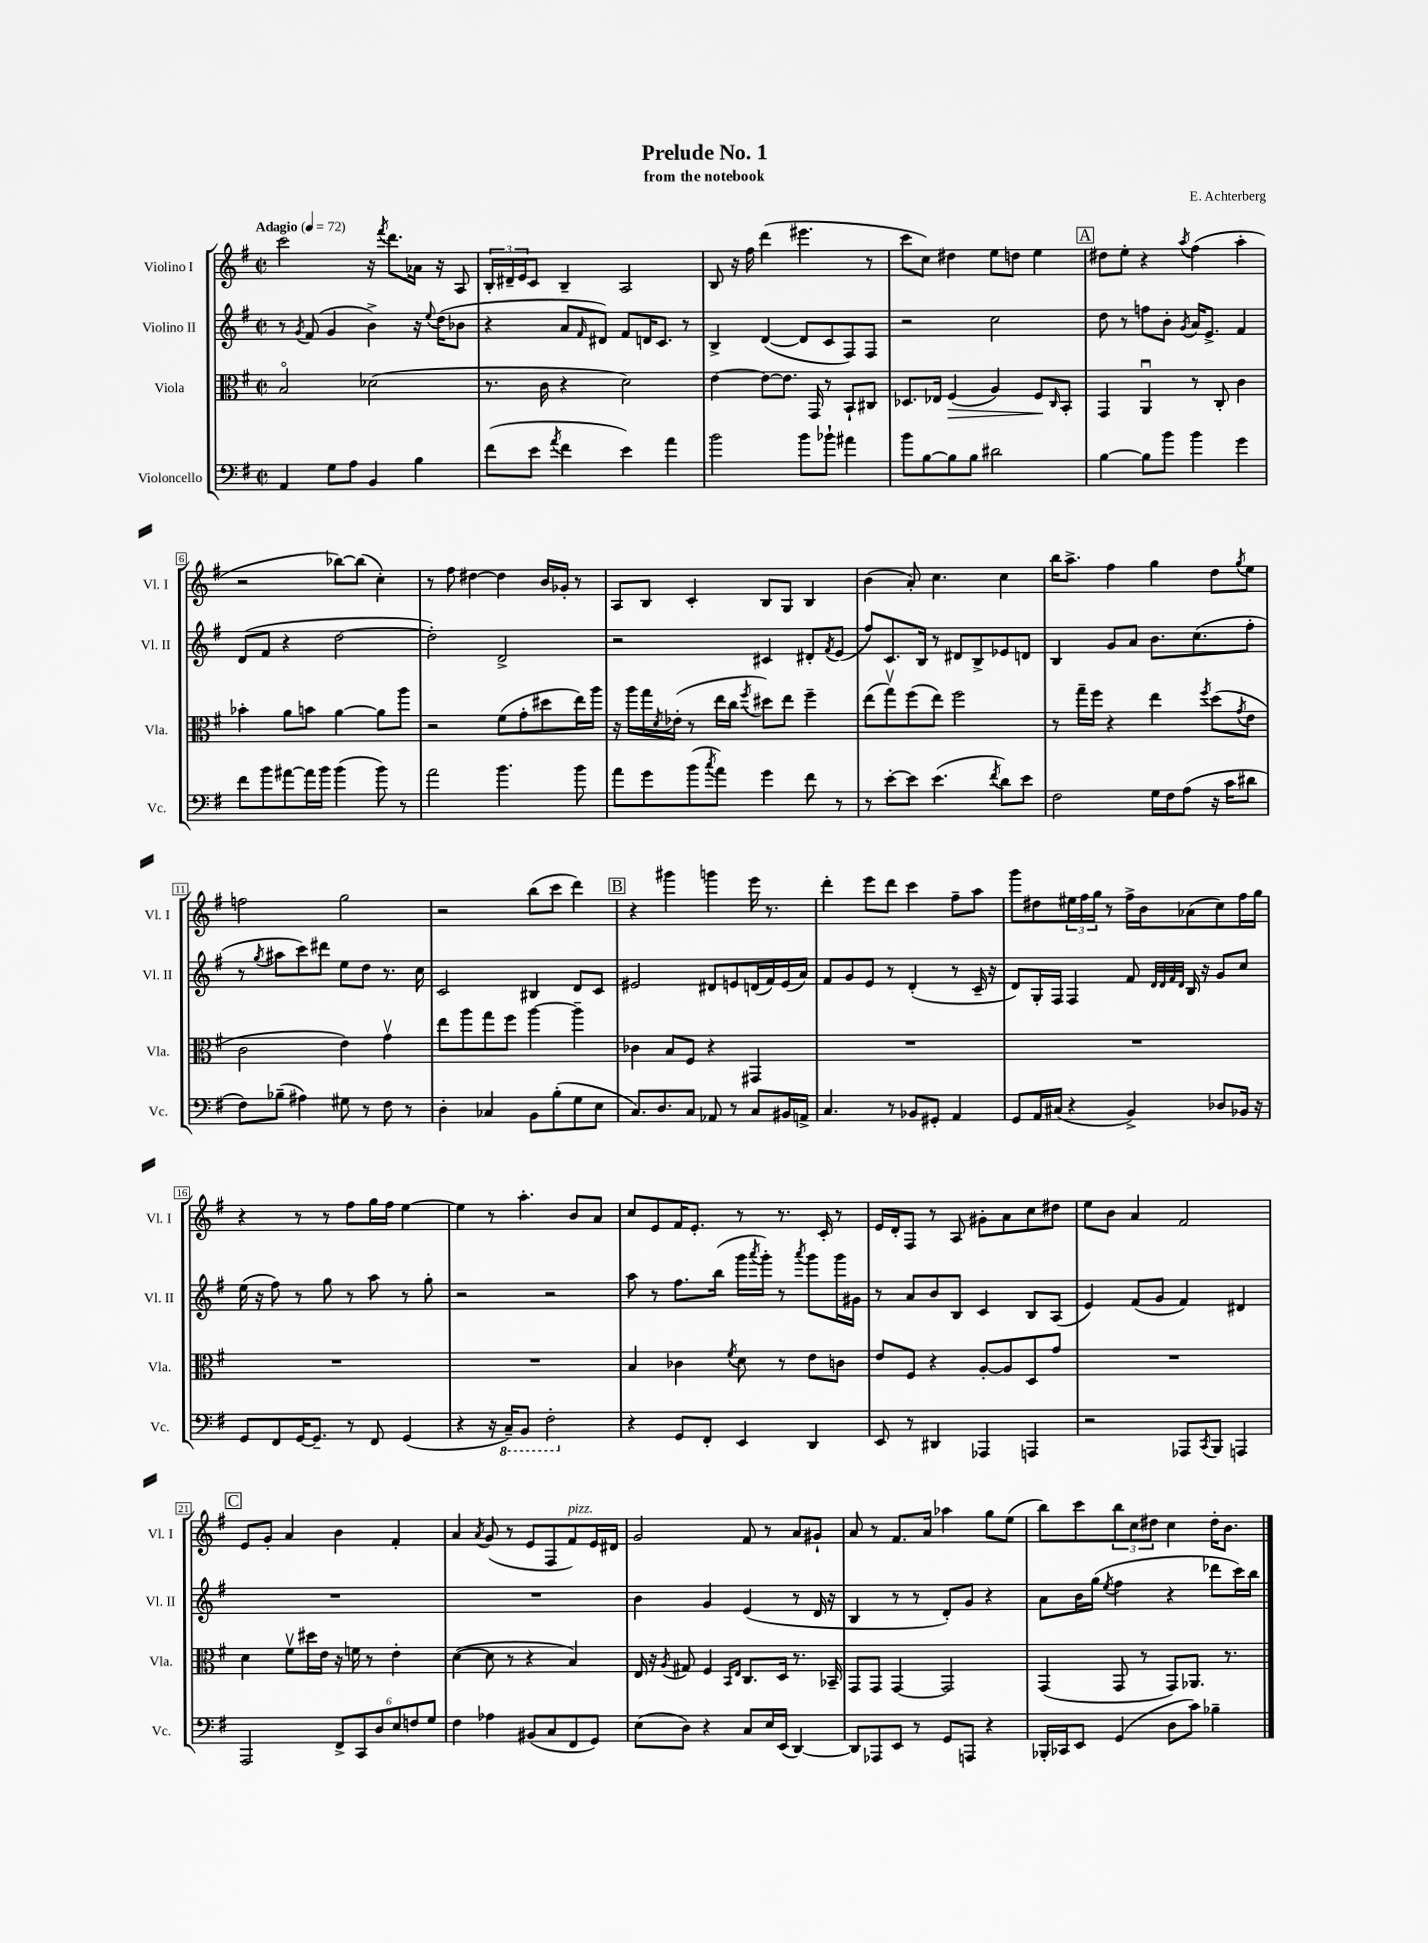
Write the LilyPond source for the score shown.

\header { title = "Prelude No. 1" composer = "E. Achterberg" subtitle = "from the notebook" }
<<
\new StaffGroup <<
\new Staff = "s0" \with { instrumentName = "Violino I" shortInstrumentName = "Vl. I" } {
    \clef treble \key g \major \defaultTimeSignature \time 2/2 \tempo "Adagio" 4 = 72
    c'''2 r16 \acciaccatura { fis'''8 } d'''8. aes'16 r16 a8 |
    \tuplet 3/2 { b16-. dis'16-- e'16 } c'8 b4-- a2 |
    b8 r16 fis''16 d'''4( eis'''4. r8 |
    c'''8 c''8) dis''4 e''8 d''8 e''4 |
    \mark \markup { \box "A" } dis''8 e''8-. r4 \acciaccatura { a''8 } fis''4( a''4-. |
    r2 bes''8~) bes''8( c''4-.) |
    r8 fis''8 dis''4~ dis''4 b'16 ges'16-. r8 |
    a8 b8 c'4-. b8 g8 b4 |
    b'4( a'8-.) c''4. c''4 |
    b''16 a''8.-> fis''4 g''4 d''8 \acciaccatura { g''8 } e''8 |
    f''2 g''2 |
    r2 b''8( c'''8 d'''4) |
    \mark \markup { \box "B" } r4 gis'''4 g'''4 e'''16 r8. |
    d'''4-. e'''8 d'''8 c'''4 fis''8-- a''8 |
    g'''8 dis''8 \tuplet 3/2 { eis''16 fis''16 g''16 } r8 fis''16-> b'16 aes'8( c''8) fis''16 g''16 |
    r4 r8 r8 fis''8 g''16 fis''16 e''4~ |
    e''4 r8 a''4.-. b'8 a'8 |
    c''8 e'8 fis'16 e'8.-. r8 r8. c'16-. r8 |
    e'16 d'16-. fis8 r8 a8 gis'8-. a'8 c''8 dis''8 |
    e''8 b'8 a'4 fis'2 |
    \mark \markup { \box "C" } e'8 g'8-. a'4 b'4 fis'4-. |
    a'4 \acciaccatura { a'8 } g'8( r8 e'8 fis8 fis'8^\markup { \italic "pizz." }) e'16 dis'16 |
    g'2 fis'8 r8 a'8 gis'8-! |
    a'8 r8 fis'8. a'16 aes''4 g''8 e''8( |
    b''8) c'''8 \tuplet 3/2 { b''8 c''8 dis''8 } c''4 dis''16-. b'8. \bar "|." |
}
\new Staff = "s1" \with { instrumentName = "Violino II" shortInstrumentName = "Vl. II" } {
    \clef treble \key g \major \defaultTimeSignature \time 2/2
    r8 \acciaccatura { g'8 } fis'8( g'4 b'4->) r16 \appoggiatura { e''8 } d''16( bes'8 |
    r4 a'8 \grace { fis'16 } dis'8) fis'8 d'16 c'8. r8 |
    b4-> d'4~( d'8 c'8 fis8) fis8 |
    r2 c''2 |
    \mark \markup { \box "A" } d''8 r8 f''8 b'8-. \acciaccatura { g'8 } a'16 e'8.-> fis'4 |
    d'8( fis'8 r4 d''2~ |
    d''2-.) d'2-> |
    r2 cis'4 dis'8-. \acciaccatura { fis'8 } e'8( |
    fis''8) c'8. b16 r8 dis'8 b8-> ees'8 d'8 |
    b4 g'8 a'8 b'8. c''8.( fis''8-. |
    r8 \acciaccatura { g''8 } ais''8 c'''8) dis'''8 e''8 d''8 r8. c''16 |
    c'2 bis4 d'8 c'8 |
    \mark \markup { \box "B" } eis'2 dis'8 e'8 d'16( fis'16) e'16( a'16) |
    fis'8 g'8 e'8 r8 d'4-.( r8 c'16-- r16 |
    d'8) g16-. fis16 fis4 fis'8 \grace { d'32 d'32 fis'32 d'32 } b16 r16 g'8 c''8 |
    e''16( r16 fis''8) r8 g''8 r8 a''8 r8 g''8-. |
    r2 r2 |
    a''8 r8 fis''8. b''16( g'''16 \acciaccatura { a'''8 } g'''16-.) r8 \acciaccatura { a'''8 } g'''8 g'''16 gis'16 |
    r8 a'8 b'8 b8 c'4 b8 a8( |
    e'4) fis'8( g'8 fis'4) dis'4 |
    \mark \markup { \box "C" } R1 |
    R1 |
    b'4 g'4 e'4( r8 d'16 r16 |
    b4 r8 r8 d'8-.) g'8 r4 |
    a'8 b'16 g''16( \acciaccatura { e''8 } fis''4 r4 des'''8 c'''16) b''16 \bar "|." |
}
\new Staff = "s2" \with { instrumentName = "Viola" shortInstrumentName = "Vla." } {
    \clef alto \key g \major \defaultTimeSignature \time 2/2
    b2\flageolet des'2( |
    r8. c'16 r4 d'2) |
    e'4~ e'8~ e'8. g,16 r8 b,8-! cis8 |
    des8. ees16 fis4\>( a4) fis8\! \grace { c16 } b,8-. |
    \mark \markup { \box "A" } g,4 a,4\downbow r8 c8-. c'4 |
    bes'4-. a'8 b'8 a'4~ a'8 a''8 |
    r2 fis'8( g'8-. dis''8 e''16) a''16 |
    r16 a''16 g''16 \acciaccatura { d'8 } ees'16-.( r8 e''16 c''16 \acciaccatura { fis''8 } dis''8) e''8 fis''4-- |
    e''8( g''8\upbow) fis''8( e''8) fis''2 |
    r8 g''16-- fis''16 r4 e''4 \acciaccatura { fis''8 } d''8( \acciaccatura { g'8 } e'8 |
    c'2 e'4) g'4\upbow |
    e''8 a''8 g''8 fis''8 a''4~ a''4-- |
    \mark \markup { \box "B" } ces'4 b8 fis8 r4 gis,4 |
    R1 |
    R1 |
    R1 |
    R1 |
    b4 ces'4 \acciaccatura { fis'8 } d'8 r8 e'8 c'8 |
    e'8 fis8 r4 a8~-. a8 d8 g'8 |
    R1 |
    \mark \markup { \box "C" } d'4 fis'8\upbow dis''16 e'16 r16 f'16 r8 e'4-. |
    d'4~( d'8 r8 r4 b4) |
    e16 r16 \acciaccatura { a8 } gis8 fis4 \grace { b,16 e16 } c8. d16 r8. bes,16-- |
    g,8 g,8 g,4~ g,2 |
    g,4( g,8 r8 g,8) aes,8. r8. \bar "|." |
}
\new Staff = "s3" \with { instrumentName = "Violoncello" shortInstrumentName = "Vc." } {
    \clef bass \key g \major \defaultTimeSignature \time 2/2
    a,4 g8 a8 b,4 b4 |
    fis'8( e'8 \acciaccatura { a'8 } fis'4 e'4) a'4 |
    b'2 b'8 bes'8-! ais'4 |
    b'8 b8~ b8 b8 dis'2 |
    \mark \markup { \box "A" } b4~ b8 b'8 b'4 g'4 |
    fis'8 b'8 ais'8~ ais'16 b'16 b'4( b'8) r8 |
    a'2 b'4. b'8 |
    a'8 g'8 b'8( \acciaccatura { c''8 } a'8) g'4 fis'8 r8 |
    r8 e'8~-. e'8 e'4.( \acciaccatura { fis'8 } d'8) e'8 |
    fis2 g16 fis16 a8( r16 c'16 dis'8 |
    fis8) bes8--( ais4) gis8 r8 fis8 r8 |
    d4-. ces4 b,8 b8-.( g8 e8 |
    \mark \markup { \box "B" } c8.) d8. c8 aes,8 r8 c8 bis,16 a,16-> |
    c4. r8 bes,8 gis,8-. a,4 |
    g,8 a,16 cis16( r4 b,4->) des8 bes,16 r16 |
    g,8 fis,8 g,16~ g,8.-- r8 fis,8 g,4( |
    r4 r16 \ottava #-1 c,16--) b,,8 fis,2-. \ottava #0 |
    r4 g,8 fis,8-. e,4 d,4 |
    e,8 r8 dis,4 aes,,4 a,,4 |
    r2 aes,,8 \acciaccatura { c,8 } b,,8 a,,4 |
    \mark \markup { \box "C" } a,,2 \tuplet 6/4 { fis,8-> c,8 d8 e8 f8 g8 } |
    fis4 aes4 bis,8( c8 fis,8 g,8) |
    e8( d8) r4 c8 e16 e,16( d,4~) |
    d,8 aes,,8 e,8 r8 g,8 a,,8 r4 |
    bes,,16-. ces,16 e,8 g,4( d8 c'8) bes4-- \bar "|." |
}
>>
>>
\layout { \context { \Score \override BarNumber.stencil = #(make-stencil-boxer 0.1 0.3 ly:text-interface::print) } }
